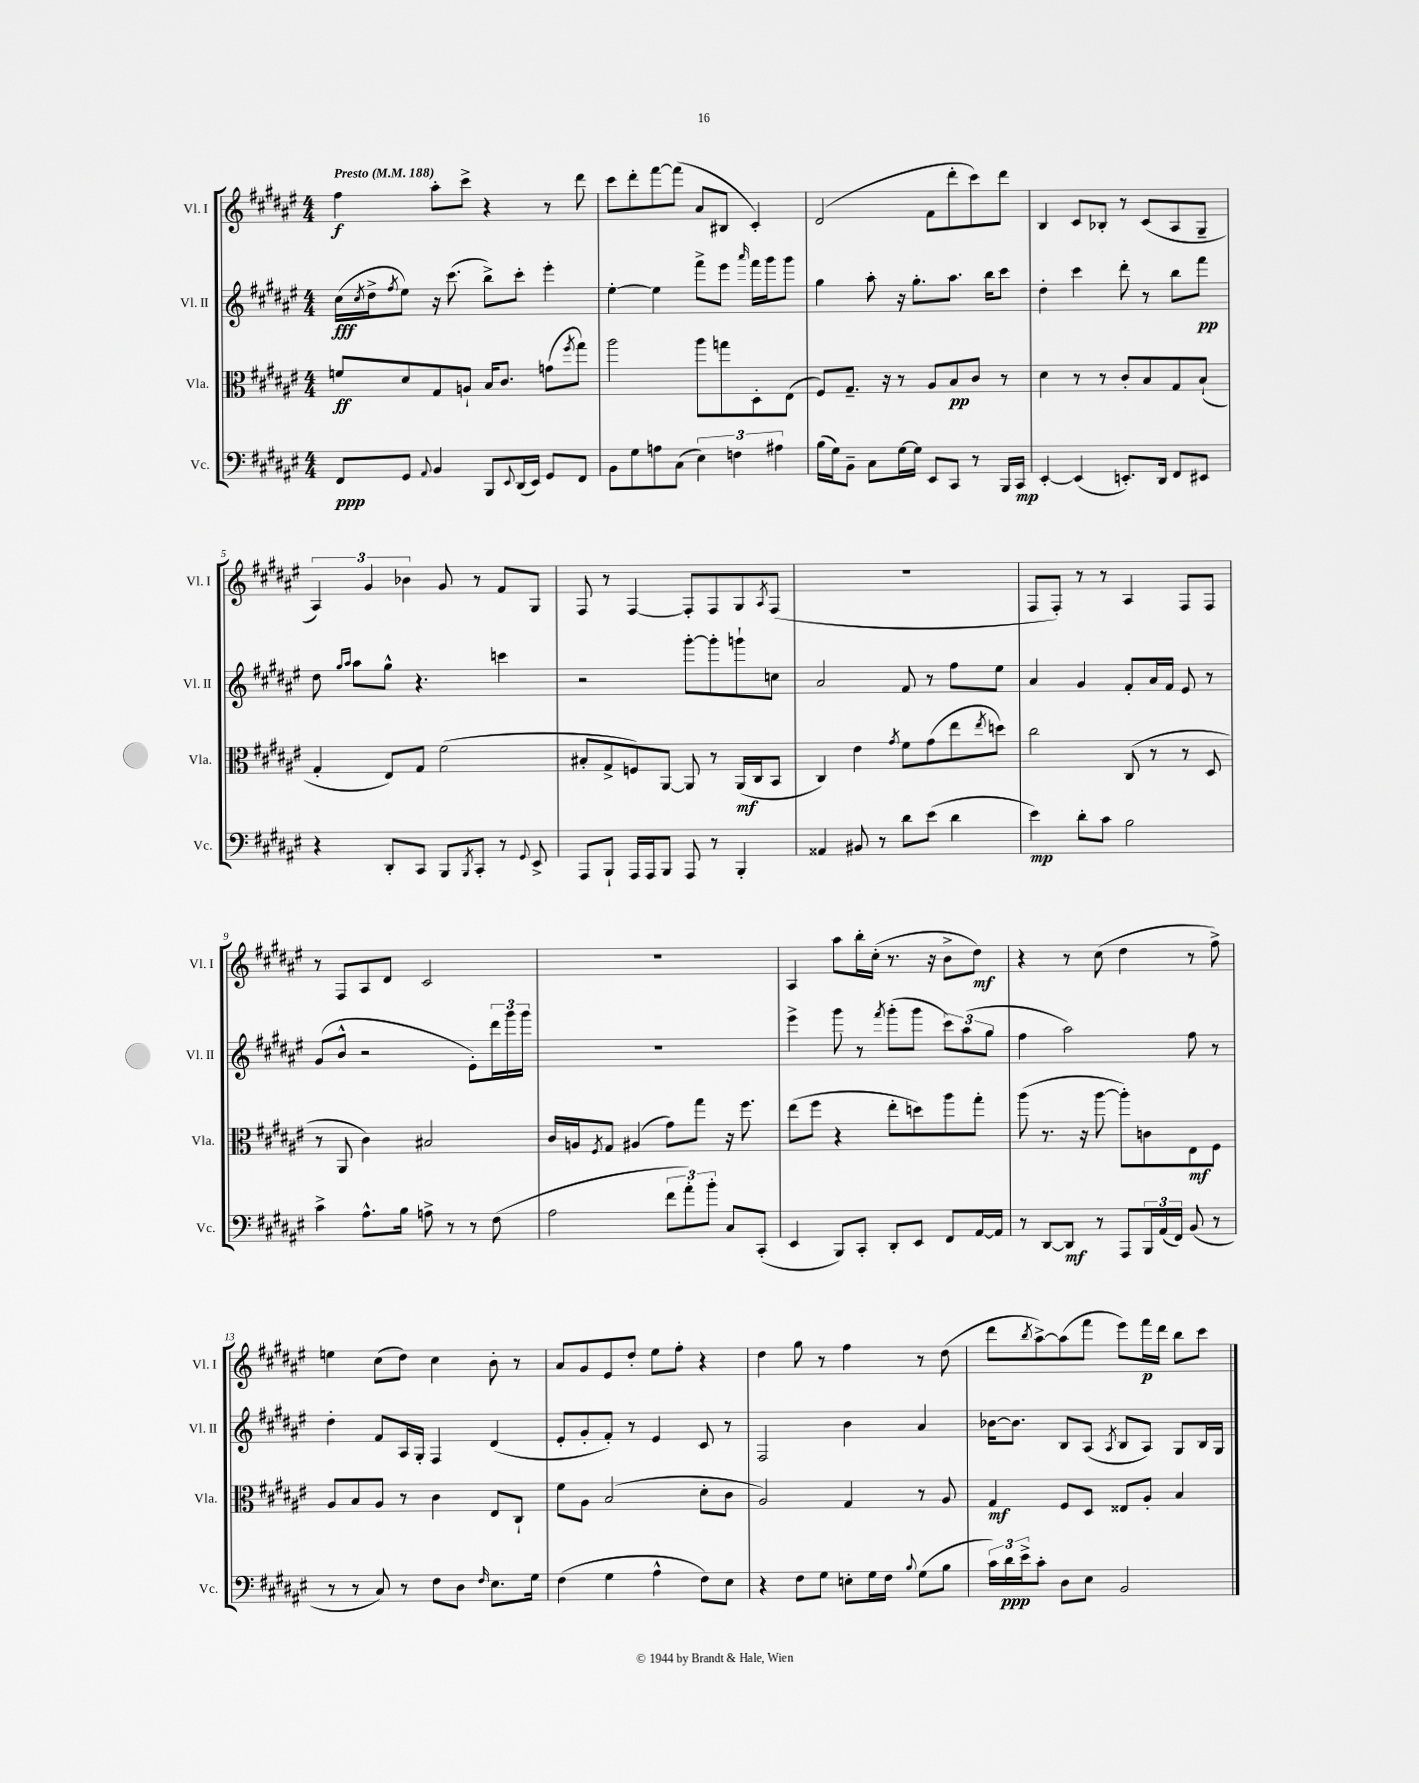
<<
\new StaffGroup <<
\new Staff = "s0" \with { instrumentName = "Vl. I" shortInstrumentName = "Vl. I" } {
    \clef treble \key fis \major \numericTimeSignature \time 4/4 \tempo "Presto" 4 = 188
    fis''4\f ais''8-. cis'''8-> r4 r8 dis'''8 |
    cis'''8 dis'''8-. fis'''8~ fis'''8( ais'8 bis8 cis'4-.) |
    dis'2( fis'8 dis'''8-. cis'''8) dis'''8 |
    b4 cis'8 bes8-. r8 cis'8( ais8 gis8-- |
    \tuplet 3/2 { ais4) gis'4 bes'4 } gis'8 r8 fis'8 gis8 |
    fis8 r8 fis4~ fis8-. fis8 gis8 \acciaccatura { ais8 } fis8( |
    R1 |
    fis8 fis8-.) r8 r8 ais4 fis8 fis8 |
    r8 fis8 ais8 dis'8 cis'2 |
    R1 |
    ais4 ais''8 b''16-. cis''16-.( r8. r16 b'8-> dis''8\mf) |
    r4 r8 cis''8( dis''4 r8 fis''8->) |
    e''4 cis''8( dis''8) cis''4 b'8-. r8 |
    ais'8 gis'8 eis'8 dis''8-. eis''8 fis''8-. r4 |
    dis''4 gis''8 r8 fis''4 r8 dis''8( |
    dis'''8 \acciaccatura { b''8 } ais''8~->) ais''8( fis'''8 eis'''8) fis'''16\p dis'''16 b''8 cis'''8 \bar "|." |
}
\new Staff = "s1" \with { instrumentName = "Vl. II" shortInstrumentName = "Vl. II" } {
    \clef treble \key fis \major \numericTimeSignature \time 4/4
    cis''16\fff( \acciaccatura { cis''8 } dis''16-> \acciaccatura { fis''8 } eis''8) r16 cis'''8.( b''8->) cis'''8-. eis'''4-. |
    eis''4~-. eis''4 fis'''8-> eis'''8 \grace { ais'''16 } fis'''16 gis'''16 gis'''8 |
    gis''4 ais''8-. r16 gis''8.-. ais''8. b''16 cis'''8 |
    dis''4-. cis'''4 dis'''8-. r8 b''8 fis'''8\pp |
    dis''8 \grace { gis''16 ais''16 } ais''8 gis''8-^ r4. c'''4 |
    r2 gis'''8~-. gis'''8-. g'''8-! c''8 |
    ais'2 fis'8 r8 fis''8 eis''8 |
    ais'4 gis'4 fis'8-. ais'16 fis'16 eis'8 r8 |
    gis'8( b'8-^ r2 eis'8-.) \tuplet 3/2 { dis'''16 gis'''16 gis'''16 } |
    R1 |
    eis'''4-> gis'''8 r8 \acciaccatura { fis'''8 } gis'''8-.( gis'''8 \tuplet 3/2 { cis'''8) ais''8( gis''8 } |
    fis''4 ais''2) fis''8 r8 |
    dis''4-. fis'8 ais16 gis16-. fis4 dis'4( |
    eis'8-. gis'8-. fis'8-.) r8 eis'4 cis'8 r8 |
    fis2 b'4 ais'4 |
    bes'16~ bes'8. b8 ais8( \acciaccatura { ais8 } b8 ais8) gis8 b16 gis16 \bar "|." |
}
\new Staff = "s2" \with { instrumentName = "Vla." shortInstrumentName = "Vla." } {
    \clef alto \key fis \major \numericTimeSignature \time 4/4
    f'8\ff dis'8 gis8 a8-! b16 cis'8. g'8( \acciaccatura { fis''8 } gis''8) |
    ais''2 ais''8 g''8 dis8-. eis8( |
    fis8) gis8.-- r16 r8 ais8 b8\pp cis'8 r8 |
    dis'4 r8 r8 cis'8-. b8 gis8 b8-!( |
    gis4-. eis8) gis8 fis'2( |
    bis8-. gis8-> f8) ais,8~ ais,8 r8 ais,16\mf( cis16 b,8 |
    cis4) eis'4 \acciaccatura { gis'8 } fis'8 gis'8( eis''8 \acciaccatura { eis''8 } d''8) |
    cis''2 cis8( r8 r8 dis8 |
    r8 ais,8 cis'4) bis2 |
    cis'16 a16 \acciaccatura { fis8 } gis8 ais4( gis'8) gis''8 r16 fis''8. |
    eis''8( fis''8 r4 eis''8-. d''8) ais''8 gis''8-. |
    ais''8( r8. r16 ais''8~ ais''8-.) c'8 eis8\mf fis8 |
    ais8 b8 ais8 r8 cis'4 eis8 cis8-! |
    fis'8 ais8 b2( dis'8-. cis'8 |
    ais2) gis4 r8 ais8 |
    gis4\mf fis8 dis8 eisis8 ais8-. b4 \bar "|." |
}
\new Staff = "s3" \with { instrumentName = "Vc." shortInstrumentName = "Vc." } {
    \clef bass \key fis \major \numericTimeSignature \time 4/4
    fis,8\ppp gis,8 \appoggiatura { ais,8 } b,4 b,,8 \appoggiatura { eis,8 } dis,16( eis,16) gis,8 fis,8 |
    b,8 gis8 a8 cis8( \tuplet 3/2 { eis4) f4 ais4 } |
    b16( gis16) b,8-- cis8 gis16~ gis16 eis,8 cis,8 r8 b,,16 cis,16\mp |
    eis,4~-. eis,4( e,8.-.) dis,16 fis,8 eis,8 |
    r4 dis,8-. cis,8 b,,8 \acciaccatura { b,,8 } cis,8-. r8 \appoggiatura { gis,8 } eis,8-> |
    ais,,8 b,,8-! ais,,16 ais,,16 b,,8 ais,,8 r8 b,,4-. |
    aisis,4 bis,8 r8 dis'8 eis'8( dis'4 |
    eis'4\mp) dis'8-. cis'8 b2 |
    cis'4-> ais8.-^ b16 a8-> r8 r8 fis8( |
    ais2 \tuplet 3/2 { fis'8 ais'8-.) b'8-. } cis8 cis,8-.( |
    eis,4 b,,8) cis,8-. dis,8-. eis,8 fis,8 ais,16~ ais,16 |
    r8 dis,8~ dis,8\mf r8 ais,,8 \tuplet 3/2 { b,,16 ais,16( fis,16) } b,8( r8 |
    r8 r8 cis8) r8 fis8 dis8 \grace { fis16 } eis8. gis16 |
    fis4( gis4 ais4-^ fis8) eis8 |
    r4 fis8 gis8 e8-. gis16 fis16 \appoggiatura { b8 } gis8( b8 |
    \tuplet 3/2 { cis'16) dis'16\ppp eis'16-> } cis'8-. dis8 eis8 b,2 \bar "|." |
}
>>
>>
